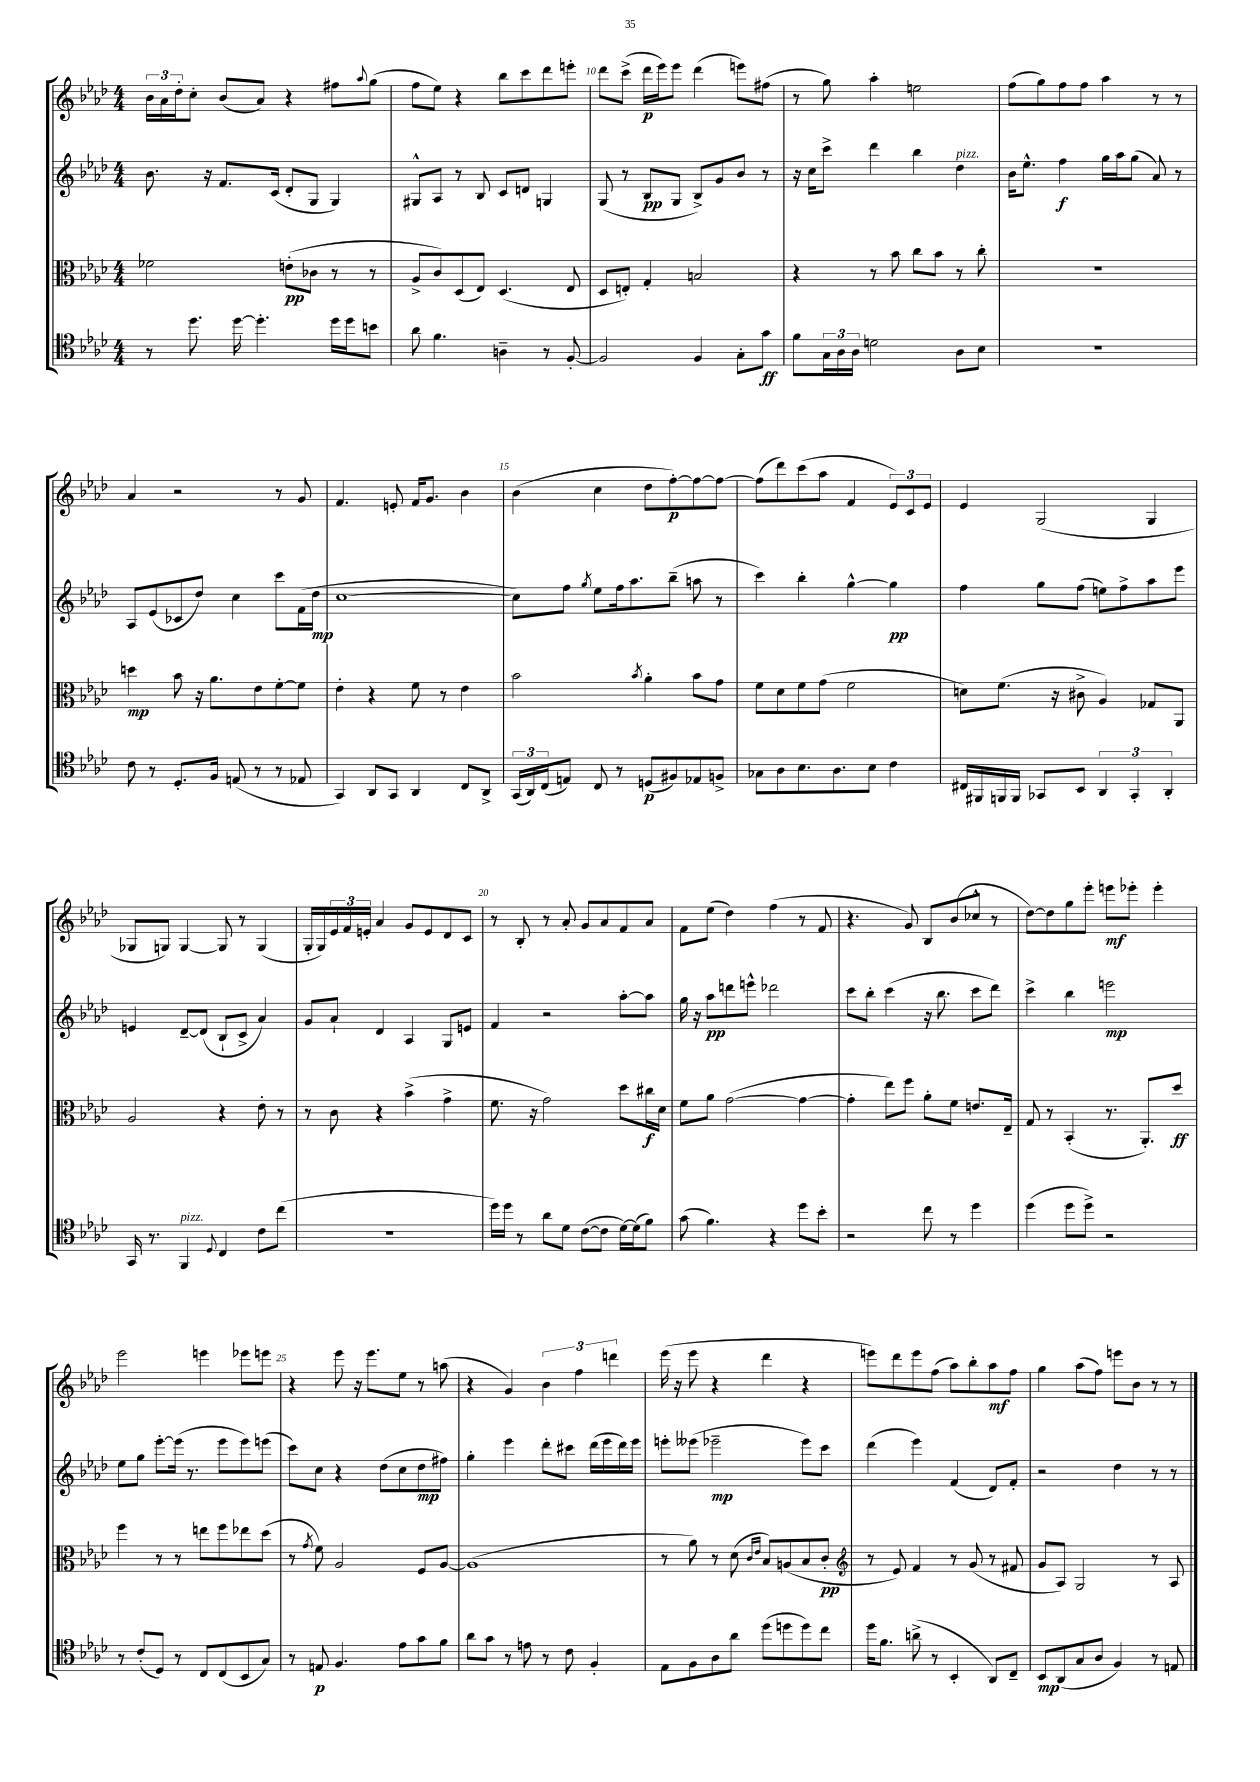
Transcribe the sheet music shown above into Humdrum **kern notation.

**kern	**dynam	**kern	**dynam	**kern	**dynam	**kern	**dynam
*part4	*part4	*part3	*part3	*part2	*part2	*part1	*part1
*staff4	*staff4	*staff3	*staff3	*staff2	*staff2	*staff1	*staff1
*clefC4	*	*clefC3	*	*clefG2	*	*clefG2	*
*k[b-e-a-d-]	*	*k[b-e-a-d-]	*	*k[b-e-a-d-]	*	*k[b-e-a-d-]	*
*M4/4	*	*M4/4	*	*M4/4	*	*M4/4	*
=8	=8	=8	=8	=8	=8	=8	=8
8r	.	2f-X\	.	8.b-\	.	24b-\LL	.
.	.	.	.	.	.	24a-\	.
.	.	.	.	.	.	24dd-'\J	.
8.dd-\	.	.	.	.	.	8cc'\J	.
.	.	.	.	16r	.	.	.
.	.	.	.	8.f/L	.	(8b-/L	.
[16dd-\	.	.	.	.	.	.	.
4.dd-'\]	.	.	.	.	.	8a-/J)	.
.	.	.	.	(16c/Jk	.	.	.
.	.	(8en'\L	pp	8d-'/L	.	4r	.
.	.	8c-X\J	.	8G/J	.	.	.
16dd-\LL	.	8r	.	4G/)	.	8ff#X\L	.
16dd-\J	.	.	.	.	.	.	.
.	.	.	.	.	.	8qqaa-/	.
8bn\J	.	8r	.	.	.	(8gg\J	.
=9	=9	=9	=9	=9	=9	=9	=9
8a-\	.	8A-^/L	.	8G#X^^/L	.	8ff\L	.
4.f\	.	8c/)	.	8A-/J	.	8ee-\J)	.
.	.	(8D-/	.	8r	.	4r	.
.	.	8E-/J)	.	8B-/	.	.	.
4An~\	.	(4.D-/	.	8c/L	.	8bb-\L	.
.	.	.	.	8dn/J	.	8ccc\	.
8r	.	.	.	4Gn/	.	8ddd-\	.
[8F'/	.	8E-/	.	.	.	8eeen'\J	.
=10	=10	=10	=10	=10	=10	=10	=10
2F/]	.	8D-/L	.	(8G/	.	8ddd-\L	.
.	.	8En'/J)	.	8r	.	(8ccc^\J	.
.	.	4G'/	.	8B-/L	pp	16ddd-\LL	p
.	.	.	.	.	.	16eee-\J)	.
.	.	.	.	8G/J	.	8eee-\J	.
4F/	.	2Bn/	.	8B-^/L)	.	(4ddd-\	.
.	.	.	.	8g/	.	.	.
8G'\L	.	.	.	8b-/J	.	8eeen\L)	.
8g\J	ff	.	.	8r	.	(8ff#X\J	.
=11	=11	=11	=11	=11	=11	=11	=11
8f\L	.	4r	.	16r	.	8r	.
.	.	.	.	16cc\KL	.	.	.
24G\L	.	.	.	8ccc^\J	.	8gg\)	.
24A-\	.	.	.	.	.	.	.
24A-\JJ	.	.	.	.	.	.	.
2dn\	.	8r	.	4ddd-\	.	4aa-'\	.
.	.	8b-\	.	.	.	.	.
.	.	8cc\L	.	4bb-\	.	2een\	.
.	.	8b-\J	.	.	.	.	.
!	!	!	!	!LO:TX:a:i:t=pizz.	!	!	!
8A-\L	.	8r	.	4dd-\	.	.	.
8B-\J	.	8cc'\	.	.	.	.	.
=12	=12	=12	=12	=12	=12	=12	=12
1r	.	1r	.	16b-\KL	.	(8ff\L	.
.	.	.	.	8.ee-^^\J	.	.	.
.	.	.	.	.	.	8gg\)	.
.	.	.	.	4ff\	f	8ff\	.
.	.	.	.	.	.	8ff\J	.
.	.	.	.	16gg\LL	.	4aa-\	.
.	.	.	.	16aa-\J	.	.	.
.	.	.	.	(8gg\J	.	.	.
.	.	.	.	8a-/)	.	8r	.
.	.	.	.	8r	.	8r	.
!!LO:LB:g=z
=13	=13	=13	=13	=13	=13	=13	=13
8c\	.	4ddn\	mp	8A-/L	.	4a-/	.
8r	.	.	.	(8e-/	.	.	.
8.D-'/L	.	8b-\	.	8c-X/	.	2r	.
.	.	16r	.	8dd-/J)	.	.	.
16F/Jk	.	8.a-\L	.	.	.	.	.
(8En/	.	.	.	4cc\	.	.	.
8r	.	8e-\	.	.	.	.	.
8r	.	[8f'\	.	8ccc\L	.	8r	.
8E-X/	.	8f\J]	.	(16f\L	.	8g/	.
.	.	.	.	16dd-\JJ	mp	.	.
=14	=14	=14	=14	=14	=14	=14	=14
4GG/)	.	4e-'\	.	[1cc	.	4.f/	.
8AA-/L	.	4r	.	.	.	.	.
8GG/J	.	.	.	.	.	8en'/	.
4AA-/	.	8f\	.	.	.	16f/KL	.
.	.	.	.	.	.	8.g/J	.
.	.	8r	.	.	.	.	.
8C/L	.	4e-\	.	.	.	4b-\	.
8AA-^/J	.	.	.	.	.	.	.
=15	=15	=15	=15	=15	=15	=15	=15
(24GG/LL	.	2b-\	.	8cc\L])	.	(4b-\	.
24AA-/)	.	.	.	.	.	.	.
(24C/J	.	.	.	.	.	.	.
8En/J)	.	.	.	8ff\J	.	.	.
.	.	.	.	8qgg/	.	.	.
8C/	.	.	.	8ee-\L	.	4cc\	.
8r	.	.	.	16ff\k	.	.	.
.	.	.	.	8.aa-\	.	.	.
.	.	8qb-/	.	.	.	.	.
(8Dn/L	p	4a-'\	.	.	.	8dd-\L	.
8F#X/)	.	.	.	(8bb-~\J	.	[8ff'\)	p
8E-X/	.	8b-\L	.	8aan\	.	8ff\_	.
8Fn^/J	.	8g\J	.	8r	.	8ff\J_	.
=16	=16	=16	=16	=16	=16	=16	=16
8G-X\L	.	8f\L	.	4ccc\)	.	(8ff\L]	.
8A-\	.	8d-\	.	.	.	8ddd-\)	.
8.B-\	.	8f\	.	4bb-'\	.	(8ccc\	.
.	.	(8g\J	.	.	.	8aa-\J	.
8.A-\	.	.	.	.	.	.	.
.	.	2f\	.	[4gg^^\	.	4f/	.
8B-\J	.	.	.	.	.	.	.
4c\	.	.	.	4gg\]	pp	12e-/L)	.
.	.	.	.	.	.	12c/	.
.	.	.	.	.	.	12e-/J	.
=17	=17	=17	=17	=17	=17	=17	=17
16C#X/LL	.	8dn\L)	.	4ff\	.	4e-/	.
16FF#X/	.	.	.	.	.	.	.
16FFn/	.	(8.f\J	.	.	.	.	.
16FF/JJ	.	.	.	.	.	.	.
8GG-X/L	.	.	.	8gg\L	.	(2G/	.
.	.	16r	.	.	.	.	.
8BB-/J	.	8c#X^\	.	(8ff\J	.	.	.
6AA-/	.	4A-/)	.	8een\L)	.	.	.
.	.	.	.	8ff^\	.	.	.
6GG-'/	.	.	.	.	.	.	.
.	.	8G-X/L	.	8aa-\	.	4G/	.
6AA-'/	.	.	.	.	.	.	.
.	.	8AA-/J	.	8eee-\J	.	.	.
!!LO:LB:g=z
=18	=18	=18	=18	=18	=18	=18	=18
16GG/	.	2A-/	.	4en/	.	8G-X/L	.
8.r	.	.	.	.	.	.	.
.	.	.	.	.	.	8Gn/J)	.
!LO:TX:a:i:t=pizz.	!	!	!	!	!	!	!
4FF/	.	.	.	[8d-~/L	.	[4G/	.
.	.	.	.	(8d-/J]	.	.	.
8qqD-/	.	.	.	.	.	.	.
4C/	.	4r	.	8B-`/L	.	8G/]	.
.	.	.	.	8c^/J	.	8r	.
8c\L	.	8e-'\	.	4a-/)	.	(4G/	.
(8cc\J	.	8r	.	.	.	.	.
=19	=19	=19	=19	=19	=19	=19	=19
1r	.	8r	.	8g/L	.	16G'/LL	.
.	.	.	.	.	.	16G/)	.
.	.	8c\	.	8a-`/J	.	24e-/	.
.	.	.	.	.	.	24f/	.
.	.	.	.	.	.	24en'/JJ	.
.	.	4r	.	4d-/	.	4a-/	.
.	.	(4b-^\	.	4A-/	.	8g/L	.
.	.	.	.	.	.	8e/	.
.	.	4g^\	.	8G/L	.	8d-/	.
.	.	.	.	8en/J	.	8c/J	.
=20	=20	=20	=20	=20	=20	=20	=20
16dd-\LL)	.	8.f\	.	4f/	.	8r	.
16dd-\JJ	.	.	.	.	.	.	.
8r	.	.	.	.	.	8B-'/	.
.	.	16r	.	.	.	.	.
8a-\L	.	2g\)	.	2r	.	8r	.
8d-\J	.	.	.	.	.	8a-'/	.
([8c\L	.	.	.	.	.	8g/L	.
8c\J]	.	.	.	.	.	8a-/	.
[16d-\LL)	.	8dd-\L	.	[8aa-'\L	.	8f/	.
(16d-\J]	.	.	.	.	.	.	.
8f\J)	.	16cc#X\L	f	8aa-\J]	.	8a-/J	.
.	.	16d-\JJ	.	.	.	.	.
=21	=21	=21	=21	=21	=21	=21	=21
(8g\	.	8f\L	.	16gg\	.	8f\L	.
.	.	.	.	16r	.	.	.
4.f\)	.	8a-\J	.	8aa-\L	pp	(8ee-\J	.
.	.	([2g\	.	8dddn\	.	4dd-\)	.
.	.	.	.	8eeen^^\J	.	.	.
4r	.	.	.	2ddd-X\	.	(4ff\	.
8dd-\L	.	4g\_	.	.	.	8r	.
8b-'\J	.	.	.	.	.	8f/	.
=22	=22	=22	=22	=22	=22	=22	=22
2r	.	4g'\]	.	8ccc\L	.	4.r	.
.	.	.	.	8bb-'\J	.	.	.
.	.	8ee-\L)	.	(4ccc\	.	.	.
.	.	8ff\J	.	.	.	8g/)	.
8cc\	.	8a-'\L	.	16r	.	8B-/L	.
.	.	.	.	8.bb-\	.	.	.
8r	.	8f\J	.	.	.	(8b-/	.
4dd-\	.	8.en/L	.	8ccc\L	.	8cc-X^^/J	.
.	.	.	.	8ddd-\J)	.	8r	.
.	.	16E-~/Jk	.	.	.	.	.
=23	=23	=23	=23	=23	=23	=23	=23
(4dd-\	.	8G/	.	4ccc^\	.	[8dd-\L)	.
.	.	8r	.	.	.	8dd-\]	.
8dd-\L	.	(4BB-'/	.	4bb-\	.	8gg\	.
8dd-^\J)	.	.	.	.	.	8eee-'\J	.
2r	.	8.r	.	2eeen\	mp	8eeen\L	mf
.	.	.	.	.	.	8eee-X'\J	.
.	.	8.AA-'/L)	.	.	.	.	.
.	.	.	.	.	.	4eee-'\	.
.	.	8dd-/J	ff	.	.	.	.
!!LO:LB:g=z
=24	=24	=24	=24	=24	=24	=24	=24
8r	.	4ff\	.	8ee-\L	.	2eee-\	.
(8c'/L	.	.	.	8gg\J	.	.	.
8D-/J)	.	8r	.	[8eee-'\L	.	.	.
8r	.	8r	.	(16eee-\Jk]	.	.	.
.	.	.	.	8.r	.	.	.
8C/L	.	8een\L	.	.	.	4eeen\	.
(8C/	.	8ff\	.	8eee-\L	.	.	.
8BB-/	.	8ee-X\	.	8eee-\)	.	8eee-X\L	.
8G/J)	.	(8dd-\J	.	(8eeen\J	.	8eeen\J	.
=25	=25	=25	=25	=25	=25	=25	=25
8r	.	8r	.	8ccc\L)	.	4r	.
.	.	8qg/	.	.	.	.	.
8En/	p	8f\)	.	8cc\J	.	.	.
4.F/	.	2A-/	.	4r	.	8eee-\	.
.	.	.	.	.	.	16r	.
.	.	.	.	.	.	8.eee-\L	.
.	.	.	.	(8dd-\L	.	.	.
8e-\L	.	.	.	8cc\	.	8ee-\J	.
8g\	.	8F/L	.	8dd-\	mp	8r	.
8f\J	.	[8A-/J	.	8ff#X\J)	.	(8aan\	.
=26	=26	=26	=26	=26	=26	=26	=26
8a-\L	.	(1A-]	.	4gg'\	.	4r	.
8g\J	.	.	.	.	.	.	.
8r	.	.	.	4eee-\	.	4g/)	.
8en\	.	.	.	.	.	.	.
8r	.	.	.	8ddd-'\L	.	6b-\	.
8c\	.	.	.	8ccc#X\J	.	.	.
.	.	.	.	.	.	6ff\	.
4F'/	.	.	.	(16ddd-\LL	.	.	.
.	.	.	.	16eee-\	.	.	.
.	.	.	.	.	.	6dddn\	.
.	.	.	.	16ddd-\)	.	.	.
.	.	.	.	16eee-\JJ	.	.	.
=27	=27	=27	=27	=27	=27	=27	=27
8E-\L	.	8r	.	8eeen'\L	.	(16eee-\	.
.	.	.	.	.	.	16r	.
8F\	.	8a-\)	.	(8eee--X\J	.	8eee-\	.
8A-\	.	8r	.	2eee-X~\	mp	4r	.
8a-\J	.	(8d-\	.	.	.	.	.
.	.	16qqc/LL	.	.	.	.	.
.	.	16qqe-/JJ	.	.	.	.	.
(8dd-\L	.	8B-/L)	.	.	.	4ddd-\	.
8ddn\	.	(8An/	.	.	.	.	.
8dd\)	.	8B-/	.	8eee-\L)	.	4r	.
8cc\J	.	8c'/J	pp	8ccc\J	.	.	.
=28	=28	=28	=28	=28	=28	=28	=28
*	*	*clefG2	*	*	*	*	*
16dd-\KL	.	8r	.	(4ddd-\	.	8eeen\L)	.
8.f\J	.	.	.	.	.	.	.
.	.	8e-/)	.	.	.	8ddd-\	.
(8an^\	.	4f/	.	4eee-\)	.	8eee\	.
8r	.	.	.	.	.	(8ff\J	.
4BB-'/	.	8r	.	(4f/	.	8aa-\L)	.
.	.	(8g/	.	.	.	8bb-'\	.
8AA-/L)	.	8r	.	8d-/L)	.	8aa-\	mf
8C~/J	.	8f#X/	.	8f'/J	.	8ff\J	.
=29	=29	=29	=29	=29	=29	=29	=29
8BB-/L	mp	8g/L	.	2r	.	4gg\	.
(8AA-/	.	8A-/J)	.	.	.	.	.
8G/	.	2G/	.	.	.	(8aa-\L	.
8A-/J	.	.	.	.	.	8ff\J)	.
4F/)	.	.	.	4dd-\	.	8eeen\L	.
.	.	.	.	.	.	8b-\J	.
8r	.	8r	.	8r	.	8r	.
8En/	.	8A-/	.	8r	.	8r	.
==	==	==	==	==	==	==	==
*-	*-	*-	*-	*-	*-	*-	*-
